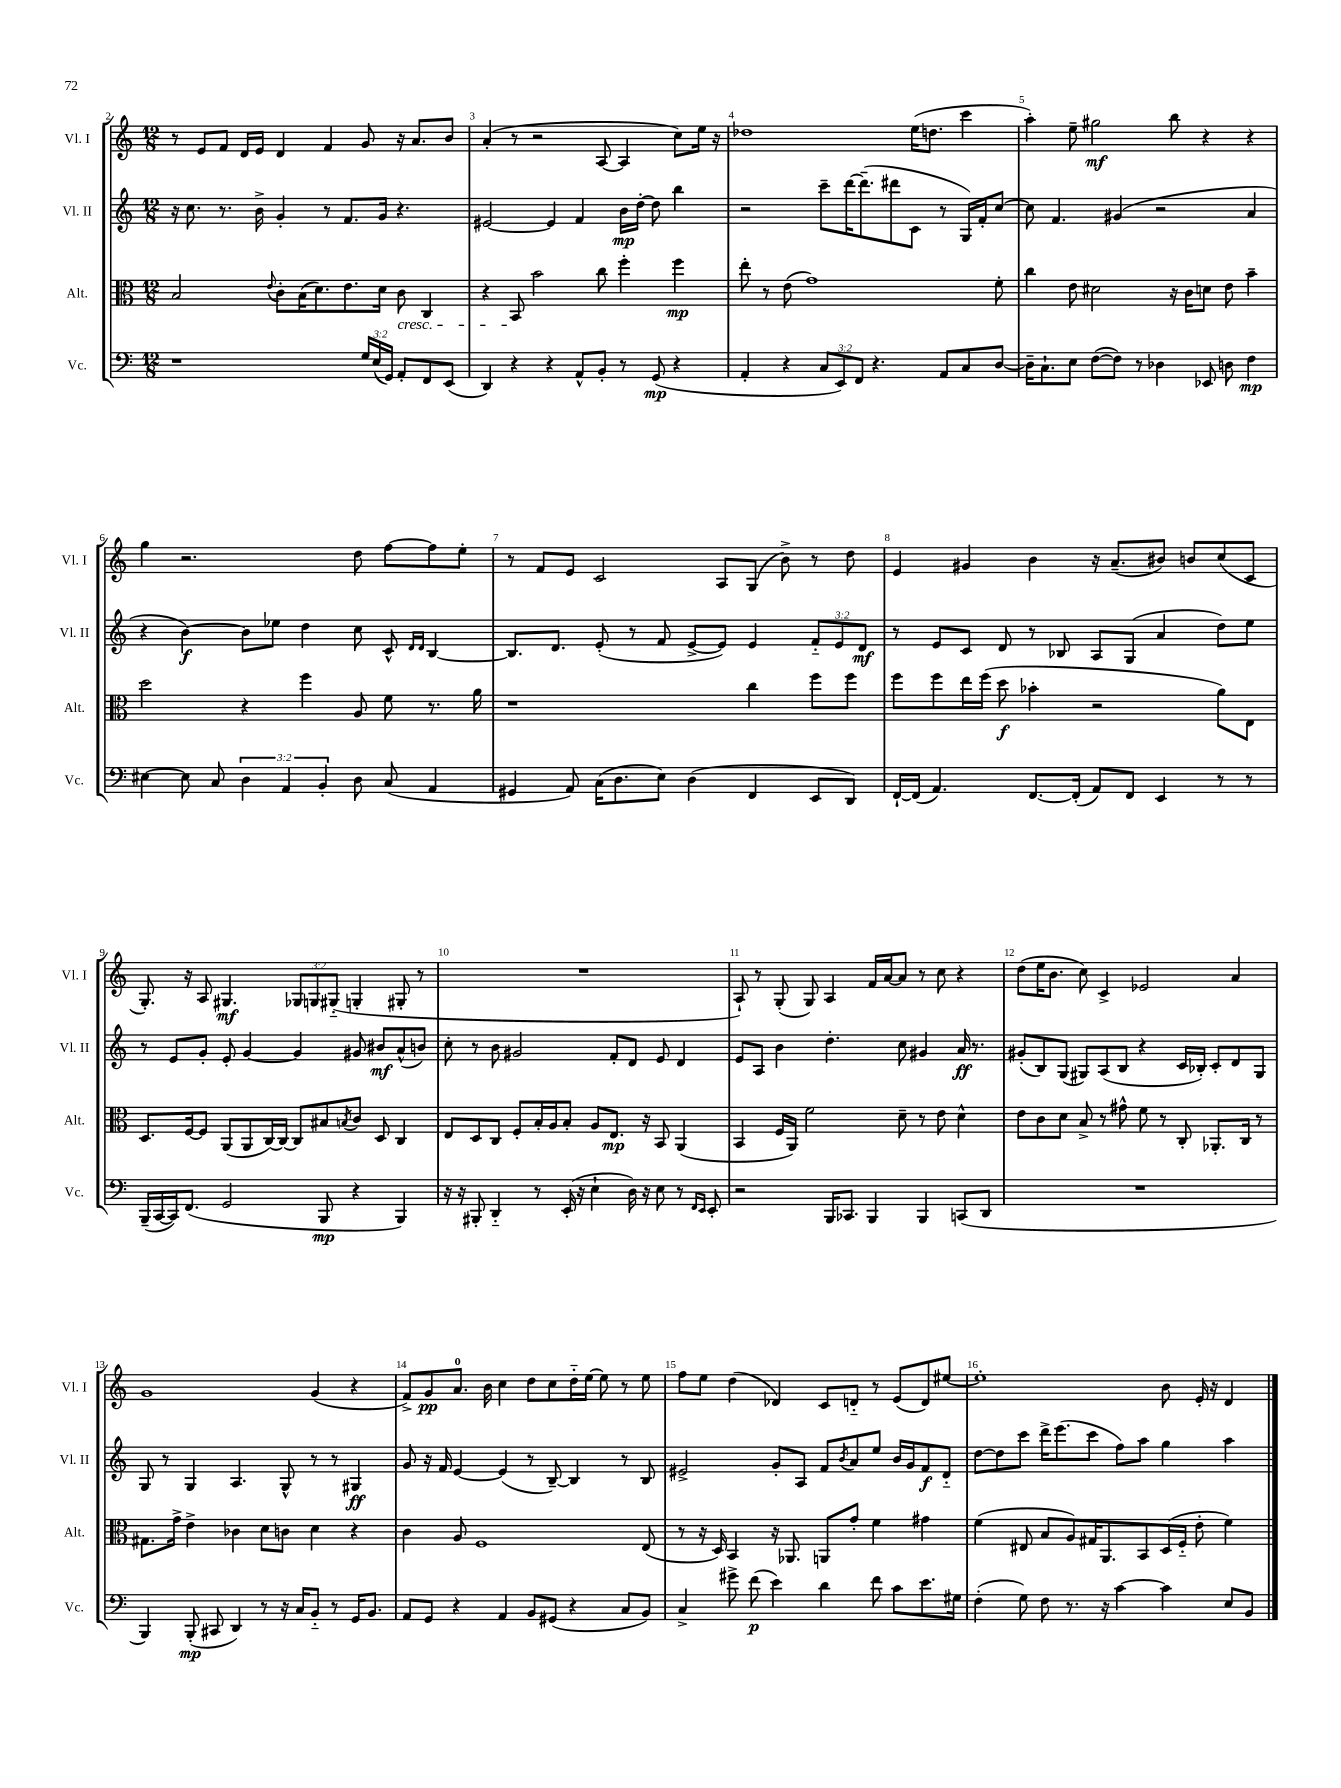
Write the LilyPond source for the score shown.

<<
\new StaffGroup <<
\new Staff = "s0" \with { instrumentName = "Vl. I" shortInstrumentName = "Vl. I" } {
    \clef treble \key c \major \numericTimeSignature \time 12/8 \override Staff.TupletNumber.text = #tuplet-number::calc-fraction-text
    r8 e'8 f'8 d'16 e'16 d'4 f'4 g'8 r16 a'8. b'8 |
    a'4-.( r8 r2 a8~ a4 c''8) e''16 r16 |
    des''1 e''16( d''8. c'''4 |
    a''4-.) e''8-- gis''2\mf b''8 r4 r4 |
    g''4 r2. d''8 f''8~ f''8 e''8-. |
    r8 f'8 e'8 c'2 a8 g8( b'8->) r8 d''8 |
    e'4 gis'4 b'4 r16 a'8.--( bis'8) b'8 c''8( c'8 |
    g8.-.) r16 a8 gis4.\mf \tuplet 3/2 { ges8 g8 gis8-_( } g4-. gis8-. r8 |
    R1. |
    a8-!) r8 g8-.( g8) a4 f'16 a'16~ a'8 r8 c''8 r4 |
    d''8( e''16 b'8. c''8) c'4-> ees'2 a'4 |
    g'1 g'4( r4 |
    f'8->) g'8\pp a'8.-0 b'16 c''4 d''8 c''8 d''16-_ e''16~ e''8 r8 e''8 |
    f''8 e''8 d''4( des'4) c'8 d'8-_ r8 e'8( d'8) eis''8~ |
    eis''1-. b'8 e'16-. r16 d'4 \bar "|." |
}
\new Staff = "s1" \with { instrumentName = "Vl. II" shortInstrumentName = "Vl. II" } {
    \clef treble \key c \major \numericTimeSignature \time 12/8 \override Staff.TupletNumber.text = #tuplet-number::calc-fraction-text
    r16 c''8. r8. b'16-> g'4-. r8 f'8. g'16 r4. |
    eis'2~ eis'4 f'4 b'16\mp d''16~-. d''8 b''4 |
    r2 c'''8-- d'''16~ d'''8.--( dis'''8 c'8 r8 g16) f'16-. c''8~ |
    c''8 f'4. gis'4( r2 a'4 |
    r4 b'4~\f) b'8 ees''8 d''4 c''8 c'8-^ \grace { d'16 d'16 } b4~ |
    b8. d'8. e'8-.( r8 f'8 e'8~-> e'8) e'4 \tuplet 3/2 { f'8-_ e'8 d'8\mf } |
    r8 e'8 c'8 d'8 r8 bes8 a8 g8( a'4 d''8) e''8 |
    r8 e'8 g'8-. e'8-. g'4~ g'4 gis'8 bis'8\mf a'8-^( b'8) |
    c''8-. r8 b'8 gis'2 f'8-. d'8 e'8 d'4 |
    e'8 a8 b'4 d''4.-. c''8 gis'4 a'16\ff r8. |
    gis'8-.( b8) g8( gis8) a8( b8 r4 c'16 bes16-.) c'8-. d'8 gis8 |
    g8 r8 g4 a4. g8-^ r8 r8 gis4\ff |
    g'8 r16 f'16 e'4~ e'4( r8 b8~--) b4 r8 b8 |
    eis'2-> g'8-. a8 f'8 \acciaccatura { b'8 } a'8 e''8 b'16 g'16 f'8\f d'8-_ |
    d''8~ d''8 c'''8 d'''16-> e'''8.( c'''8 f''8) a''8 g''4 a''4 \bar "|." |
}
\new Staff = "s2" \with { instrumentName = "Alt." shortInstrumentName = "Alt." } {
    \clef alto \key c \major \numericTimeSignature \time 12/8
    b2 \appoggiatura { e'8 } c'8-. b16( d'8.) e'8. d'16 c'8\cresc c4 |
    r4 b,8\! b'2 c''8 f''4-. f''4\mp |
    e''8-. r8 e'8( g'1) f'8-. |
    c''4 e'8 dis'2 r16 c'16 d'8 e'8 b'4-- |
    d''2 r4 f''4 a8 f'8 r8. a'16 |
    r1 c''4 f''8 f''8 |
    f''8 f''8 e''16 f''16( d''8\f bes'4-. r2 a'8) e8 |
    d8. f16~ f8 a,8( a,8 c16~) c16~ c8 bis8 \acciaccatura { b8 } c'8 d8 c4 |
    e8 d8 c8 f8-. b16-. a16 b8-. a8 e8.\mp r16 b,8 a,4( |
    b,4 f16 a,16) f'2 d'8-- r8 e'8 d'4-^ |
    e'8 c'8 d'8 b8-> r8 gis'8-^ f'8 r8 c8-. aes,8.-. c16 r8 |
    gis8. g'16-> e'4-> ces'4 d'8 c'8 d'4 r4 |
    c'4 a8 f1 e8( |
    r8 r16 d16) b,4 r16 aes,8. a,8 g'8-. f'4 gis'4 |
    f'4( eis8 b8 a8) gis16 a,8. b,8 d16( f16-_ e'8-. f'4) \bar "|." |
}
\new Staff = "s3" \with { instrumentName = "Vc." shortInstrumentName = "Vc." } {
    \clef bass \key c \major \numericTimeSignature \time 12/8 \override Staff.TupletNumber.text = #tuplet-number::calc-fraction-text
    r1 \tuplet 3/2 { g16 e16( g,16) } a,8-. f,8 e,8( |
    d,4) r4 r4 a,8-^ b,8-. r8 g,8\mp( r4 |
    a,4-. r4 \tuplet 3/2 { c8 e,8) f,8 } r4. a,8 c8 d8~ |
    d16-- c8.-! e8 f8~( f8) r8 des4 ees,8 d8 f4\mp |
    eis4~ eis8 c8 \tuplet 3/2 { d4 a,4 b,4-. } d8 c8( a,4 |
    gis,4 a,8) c16( d8. e8) d4( f,4 e,8 d,8) |
    f,16~-! f,16( a,4.) f,8.~ f,16-.( a,8) f,8 e,4 r8 r8 |
    b,,16--( c,16~ c,16) f,8.( g,2 b,,8\mp r4 b,,4) |
    r16 r16 bis,,8-. d,4-_ r8 e,16-.( r16 e4-! d16) r16 e8 r8 \grace { f,16 e,16 } e,8-. |
    r2 b,,16 ces,8. b,,4 b,,4 c,8( d,8 |
    R1. |
    b,,4) b,,8-.\mp( cis,8 d,4) r8 r16 c16 b,8-_ r8 g,16 b,8. |
    a,8 g,8 r4 a,4 b,8 gis,8( r4 c8 b,8) |
    c4-> gis'8-> f'8\p( e'4) d'4 f'8 c'8 e'8. gis16 |
    f4-.( g8) f8 r8. r16 c'4~ c'4 e8 b,8 \bar "|." |
}
>>
>>
\layout { \context { \Score currentBarNumber = #2 \override BarNumber.break-visibility = ##(#f #t #t) barNumberVisibility = #all-bar-numbers-visible } }
